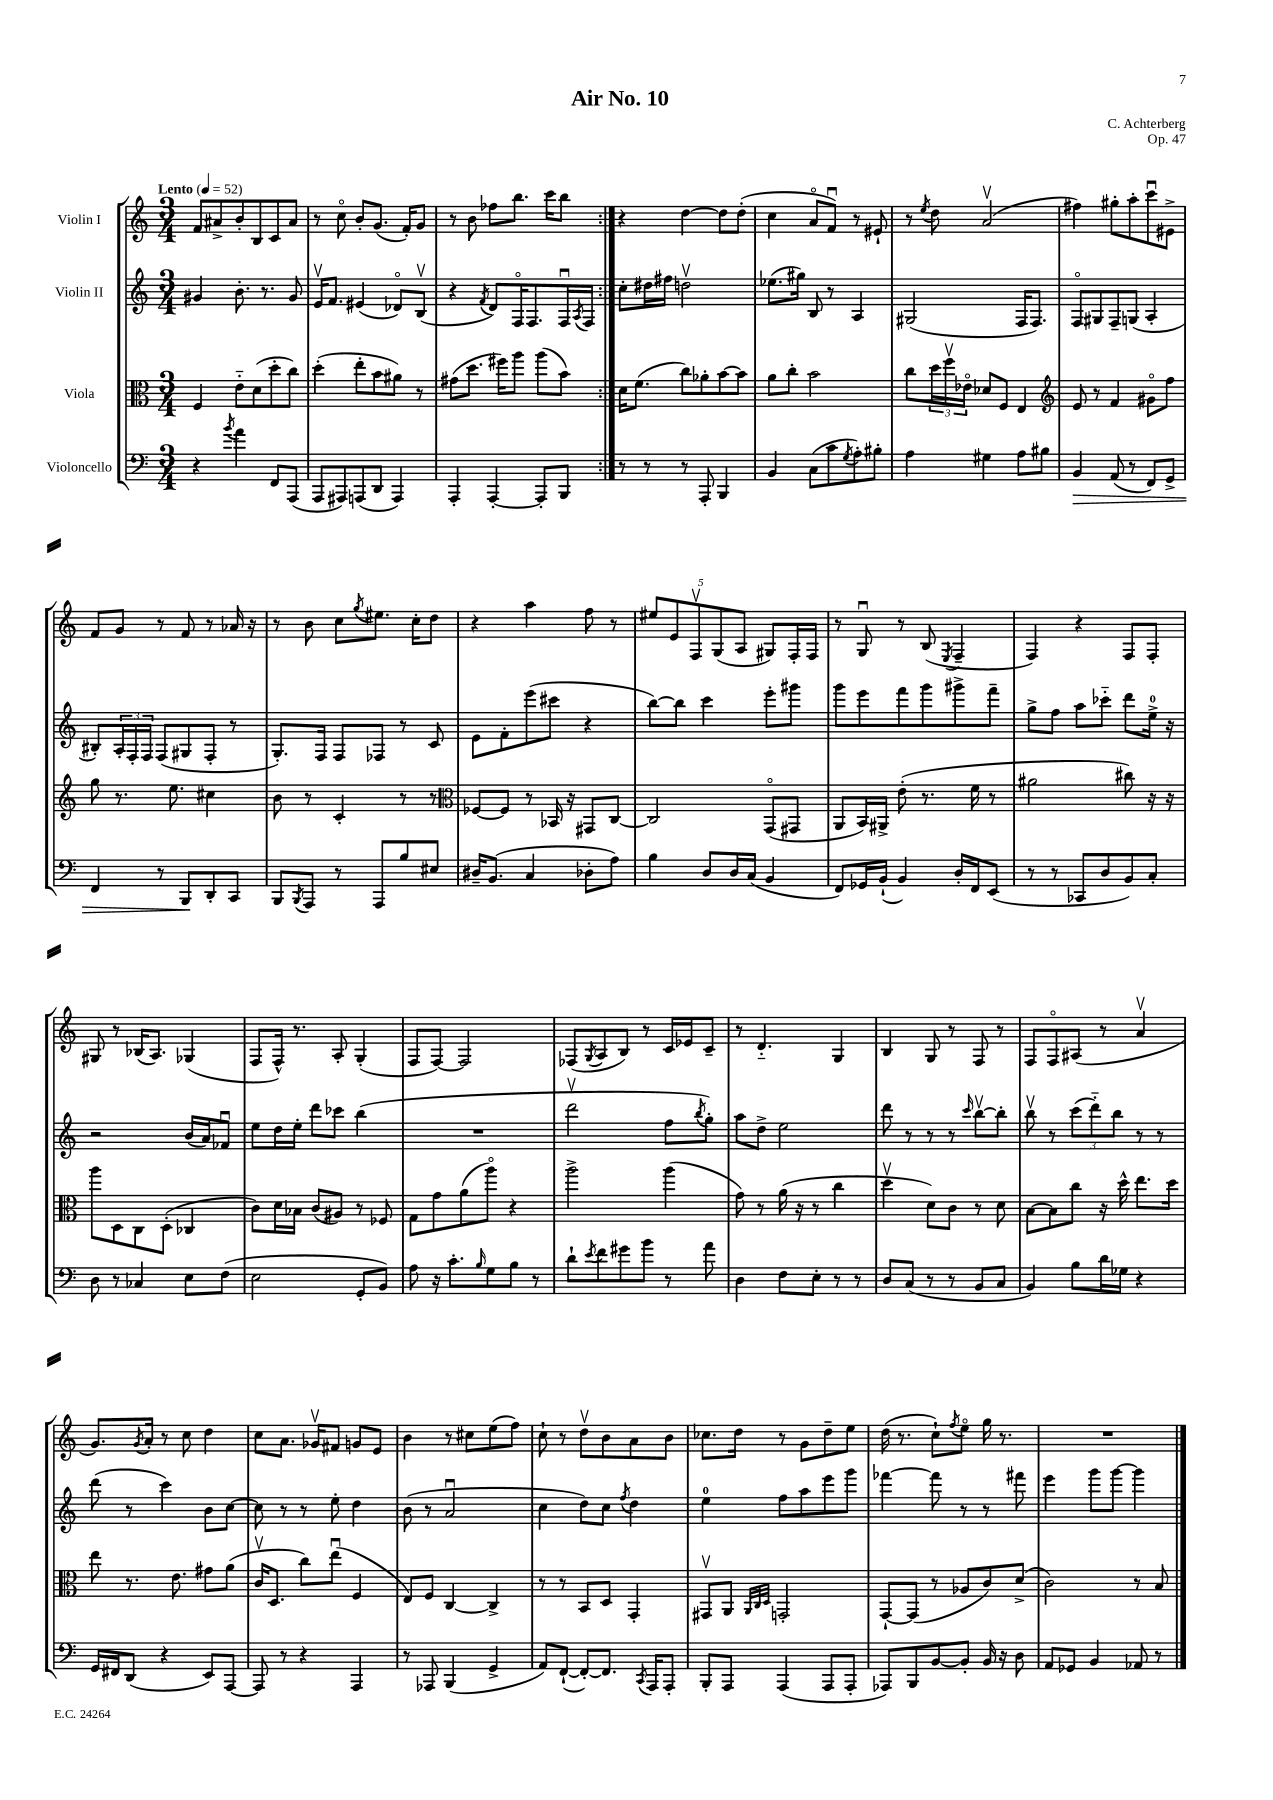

**kern	**kern	**kern	**kern
*staff4	*staff3	*staff2	*staff1
*clefF4	*clefC3	*clefG2	*clefG2
*k[]	*k[]	*k[]	*k[]
*M3/4	*M3/4	*M3/4	*M3/4
*MM52	*MM52	*MM52	*MM52
4r	4F/	4g#/	8f/L
.	.	.	8a#^/
8qb/	.	.	.
4a\	8e'~\L	8.b'\	8b'/
.	(8d\	.	8B/
.	.	8.r	.
8FF/L	8dd'\	.	8c/
(8AAA/J	8cc\J)	8g#/	8a#/J
=	=	=	=
8AAA/L	(4dd'\	16ev/LK	8r
.	.	8.f/J	.
8AAA#/)	.	.	8cco\
(8AAA/	8ee'\L	(4e#/	8b'/L
8DD/J	8b\	.	(8.g/J
4AAA/)	8a#\J)	8d-o/L)	.
.	.	.	16f'/LK)
.	8r	(8Bv/J	8g/J
=	=	=	=
4AAA'/	(8g#\L	4r	8r
.	8.dd\J	.	8b\
.	.	8qf/	.
[4AAA'/	.	8d/L)	8ff-\L
.	16ff#\LK)	.	.
.	8aa\J	16Fo/K	8.bb\J
.	.	8.F/	.
8AAA'/]L	(8aa\L	.	.
.	.	.	16ccc\LK
8BBB/J	8b\J)	16Fu/L	8bb\J
.	.	8qA/	.
.	.	16F/JJ	.
=:|!	=:|!	=:|!	=:|!
8r	16d\LK	8cc'\L	4r
.	(8.f\J	.	.
8r	.	16dd#\L	.
.	.	16ff#\JJ	.
8r	8cc\L)	2ddv\	[4dd\
8AAA'/	8a-'\	.	.
4BBB/	[8b\	.	8dd\]L
.	8b\]J	.	(8dd'\J
=	=	=	=
4BB/	8a\L	(8.ee-\L	4cc\
.	8cc'\J	.	.
.	.	16gg#\Jk)	.
(8C\L	2b\	8B/	8ao/L
8c\	.	8r	8fu/J)
8qG/	.	.	.
8A'\)	.	4A/	8r
8B#'\J	.	.	8e#`/
=	=	=	=
4A\	8cc\L	(2G#/	8r
.	.	.	8qee/
.	24dd\L	.	8dd\
.	24ffv\	.	.
.	24e-o\JJ	.	.
4G#\	8d-/L	.	(2av/
.	8F/J	.	.
8A\L	4E/	16F/LK	.
.	.	8.F/J)	.
8B#\J	.	.	.
=	=	=	=
*	*clefG2	*	*
4BB/	8e/	8Fo/L	4ff#\)
.	8r	8G#/	.
(8AA/	4f/	8F~/	8gg#'\L
8r	.	(8G/J	8aa'\
8FF/L)	8g#o\L	4A'/	8cccu\
8GG^/J	8ff\J	.	8e#^\J
=	=	=	=
4FF/	8gg\	8B#'/L)	8f/L
.	8.r	24A'/L	8g/J
.	.	24F'/	.
.	.	24F/JJ	.
8r	.	(8F/L	8r
.	8.ee\	.	.
8BBB/L	.	8G#/	8f/
8DD'/	4cc#\	8F'/J	8r
8CC/J	.	8r	16a-/
.	.	.	16r
=	=	=	=
8BBB/L	8b\	8.G'/L)	8r
8qBBB/	.	.	.
8AAA/J	8r	.	8b\
.	.	16F/Jk	.
8r	4c'/	8F/L	8cc\L
.	.	.	8qgg/
8AAA/L	.	8F-/J	8.ee#\J
8B/	8r	8r	.
.	.	.	16cc'\LK
8E#/J	8r	8c/	8dd\J
=	=	=	=
*	*clefC3	*	*
16D#~/LK	[8F-/L	8e\L	4r
(8.BB/J	.	.	.
.	8F-/]J	8f'\	.
4C/	8r	(8eee\	4aa\
.	16BB-/	8ccc#\J	.
.	16r	.	.
8D-'\L	8GG#/L	4r	8ff\
8A\J)	[8C/J	.	8r
=	=	=	=
4B\	2C/]	[8bb\L)	10ee#/L
.	.	.	10e/
.	.	8bb\]J	.
.	.	.	10Fv/
8D/L	.	4ccc\	.
.	.	.	(10G/
16D/L	.	.	.
.	.	.	10A/J
(16C/JJ	.	.	.
4BB/	(8GGo/L	8eee'\L	8G#/L)
.	8GG#/J	8ggg#\J	16F'/L
.	.	.	16F/JJ
=	=	=	=
8FF/L)	8AA/L	8ggg\L	8r
16GG-/L	16BB/L)	8eee\	8Gu/
(16BB`/JJ	16AA#^/JJ	.	.
4BB/)	(8e'\	8fff\	8r
.	8.r	8ggg\	(8B/
.	.	.	8qE/
16D'/LL	.	8ggg#^\	4F~/
16FF/J	16f\	.	.
(8EE/J	8r	8fff~\J	.
=	=	=	=
8r	2a#\	8gg^\L	4F/)
8r	.	8ff\J	.
8CC-/L	.	8aa\L	4r
8D/	.	8ccc-'~\J	.
8BB/)	8cc#\)	8ddd\L	8F/L
8C'/J	16r	16ee^\Jk	8F'/J
.	16r	16r	.
=	=	=	=
8D\	8aa\L	2r	8G#/
8r	8D\	.	8r
4C-/	8C\	.	(16B-/LK
.	.	.	8.A/J)
.	(8D'\J	.	.
8E\L	4C-/	(16b/LL	(4G-/
.	.	16a/J)	.
(8F\J	.	8f-u/J	.
=	=	=	=
2E\	8c\L)	8ee\L	8F/L
.	16d\L	16dd\L	16F^^/Jk)
.	16B-\JJ	16ee'\JJ	8.r
.	(8c/L	8ddd\L	.
.	8A#/J)	8ccc-\J	8A'/
8GG'/L	8r	(4bb\	(4G'/
8BB/J)	8F-/	.	.
=	=	=	=
8A\	8G\L	2.r	8F/L
16r	8g\	.	[8F/J)
8.c'\L	.	.	.
.	(8a\	.	2F/]
16qqB/	.	.	.
8G\	8aao\J)	.	.
8B\J	4r	.	.
8r	.	.	.
=	=	=	=
8d`\L	2aa^\	2dddv\	(8F-/L
8qe/	.	.	8qG/
8f\	.	.	8A/
8g#\	.	.	8B/J)
8b\J	.	.	8r
8r	(4aa\	8ff\L	16c/LL
.	.	.	16e-/J
.	.	8qbb/	.
8a\	.	8gg'\J)	8c~/J
=	=	=	=
4D\	8g\)	8aa\L	8r
.	8r	8dd^\J	4.d'~/
8F\L	(16a\	2ee\	.
.	16r	.	.
8E'\J	8r	.	.
8r	4cc\	.	4G/
8r	.	.	.
=	=	=	=
8D/L	4ddv\	8ddd\	4B/
(8C/J	.	8r	.
8r	8d\L)	8r	8G/
8r	8c\J	8r	8r
.	.	16qqccc/	.
8BB/L	8r	[8bbv\L	8F/
8C/J	8d\	8bb'\]J	8r
=	=	=	=
4BB/)	[8B\L	8bbv\	8F/L
.	8B\]	8r	8Fo/
8B\L	8cc\J	(12ccc\L	(8A#/J
.	.	12ddd'~\)	.
16d\L	16r	.	8r
.	.	12bb\J	.
16G-\JJ	16dd^^\	.	.
4r	8.ee\L	8r	4av/
.	.	8r	.
.	16dd\Jk	.	.
=	=	=	=
16GG/LL	8ee\	(8ddd\	8.g/L)
16FF#/J	.	.	.
(8DD/J	8.r	8r	.
.	.	.	8qg/
.	.	.	16a'/Jk
4r	.	4ccc\)	8r
.	8.e\	.	.
.	.	.	8cc\
8EE/L)	8g#\L	8b\L	4dd\
[8AAA/J	(8a\J	[8cc\J	.
=	=	=	=
8AAA/]	16cv/LK	8cc\]	8cc\L
.	8.D/J	.	.
8r	.	8r	8.a\J
4r	8cc\L)	8r	.
.	.	.	16g-v/LK
.	(8eeu\J	8ee'\	8f#/J
4AAA/	4F/	4dd\	8g/L
.	.	.	8e/J
=	=	=	=
8r	8E/L)	(8b\	4b\
8AAA-/	8F/J	8r	.
(4BBB/	[4C/	2au/	8r
.	.	.	8cc#\L
4GG^/	4C^/]	.	(8ee\
.	.	.	8ff\J)
=	=	=	=
8AA/L)	8r	4cc\	8cc`\
([8FF`/J	8r	.	8r
8FF'/_L)	8BB/L	8dd\L)	8ddv\L
8.FF/]J	8D/J	8cc\J	8b\
.	.	8qff/	.
.	4GG'/	4dd\	8a\
8qCC/	.	.	.
16AAA/LK	.	.	.
8AAA'/J	.	.	8b\J
=	=	=	=
8BBB'/L	8GG#v/L	4ee\	8.cc-\L
8AAA/J	8AA/J	.	.
.	.	.	16dd\Jk
.	32qqAA/LLL	.	.
.	32qqC/	.	.
.	32qqD/JJJ	.	.
(4AAA/	2GG'/	8ff\L	8r
.	.	8aa\	8g\L
8AAA/L	.	8eee\	8dd~\
8AAA'/J	.	8ggg\J	8ee\J
=	=	=	=
8AAA-/L)	[8GG`/L	[4fff-\	(16dd\
.	.	.	8.r
8BBB/	(8GG/]J	.	.
[8BB/	8r	8fff-\]	8cc`\L)
.	.	.	8qff/
8BB'/]J	8A-/L	8r	8eeo\J
16BB/	8c/)	8r	16gg\
16r	.	.	8.r
8D\	(8d^/J	8fff#\	.
=	=	=	=
8AA/L	2c\)	4eee\	2.r
8GG-/J	.	.	.
4BB/	.	8ggg\L	.
.	.	[8ggg\J	.
8AA-/	8r	4ggg\]	.
8r	8B/	.	.
==	==	==	==
*-	*-	*-	*-
